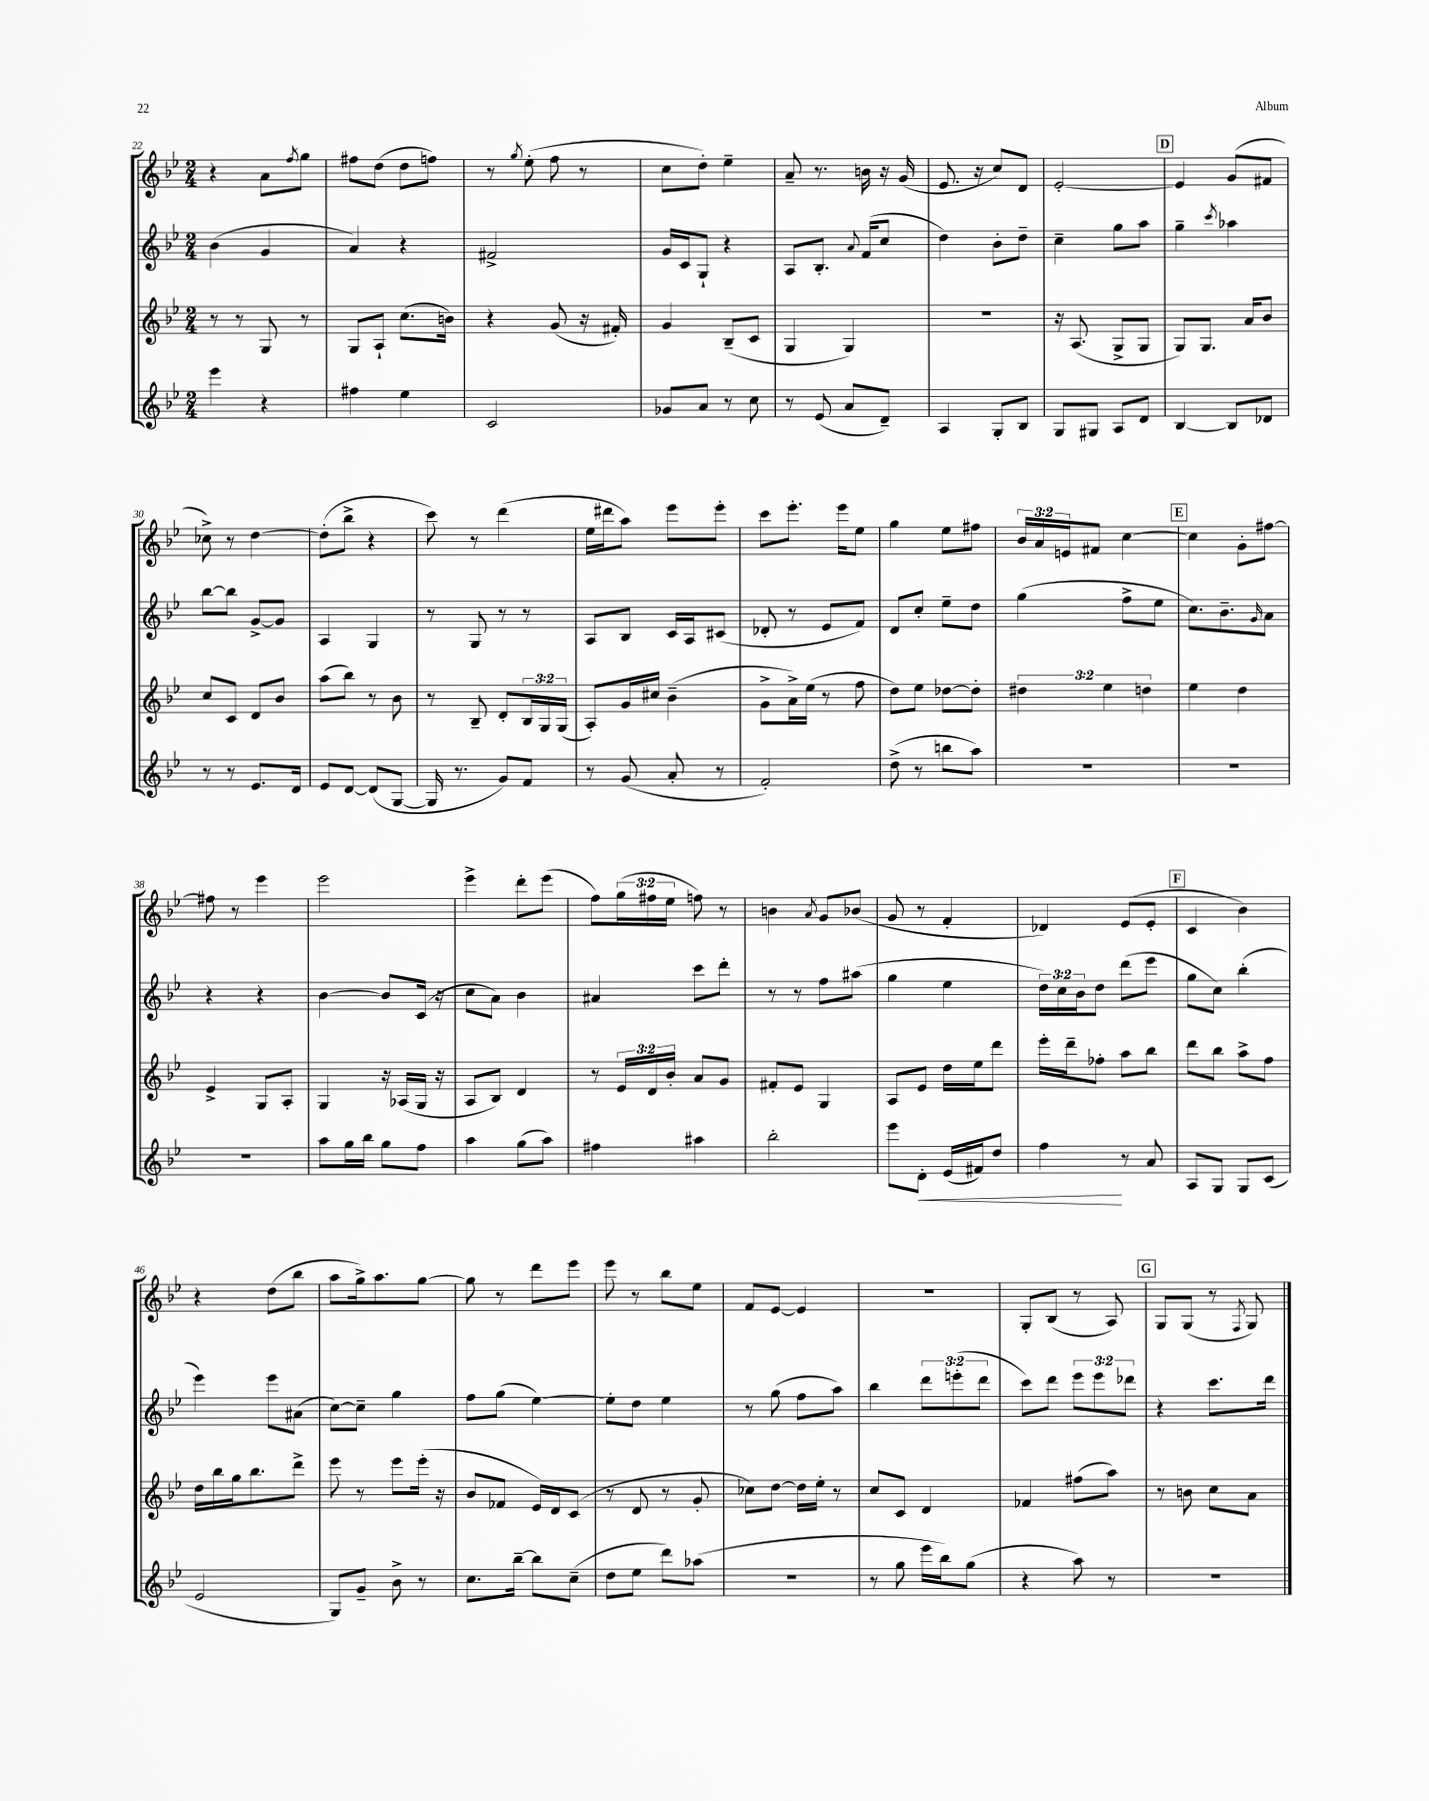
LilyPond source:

<<
\new StaffGroup <<
\new Staff = "s0" {
    \clef treble \key bes \major \numericTimeSignature \time 2/4 \override Staff.TupletNumber.text = #tuplet-number::calc-fraction-text
    r4 a'8 \acciaccatura { f''8 } g''8 |
    fis''8 d''8( d''8 f''8) |
    r8 \acciaccatura { g''8 } ees''8-.( f''8 r8 |
    c''8 d''8-.) ees''4-- |
    a'8-- r8. b'16 r16 g'16( |
    ees'8. r16 c''8) d'8 |
    ees'2~-. |
    \mark \markup { \box "D" } ees'4 g'8( fis'8 |
    ces''8->) r8 d''4~ |
    d''8-.( bes''8-> r4 |
    c'''8) r8 d'''4( |
    ees''16 dis'''16 a''8) ees'''8 ees'''8-. |
    c'''8 ees'''8.-. ees'''16 ees''8 |
    g''4 ees''8 fis''8 |
    \tuplet 3/2 { bes'16 a'16 e'16 } fis'8 c''4~ |
    \mark \markup { \box "E" } c''4 g'8-. fis''8~ |
    fis''8 r8 ees'''4 |
    ees'''2 |
    ees'''4-> d'''8-. ees'''8( |
    f''8) \tuplet 3/2 { g''16( fis''16 ees''16 } f''8) r8 |
    b'4 \acciaccatura { a'8 } g'8 bes'8( |
    g'8 r8 f'4-. |
    des'4) ees'8( ees'8-. |
    \mark \markup { \box "F" } c'4 bes'4) |
    r4 d''8( bes''8 |
    a''8 g''16->) a''8. g''8~ |
    g''8 r8 d'''8 ees'''8 |
    ees'''8 r8 bes''8 ees''8 |
    f'8 ees'8~ ees'4 |
    R2 |
    g8-. bes8( r8 a8) |
    \mark \markup { \box "G" } g8 g8( r8 \acciaccatura { f8 } g8) \bar "|." |
}
\new Staff = "s1" {
    \clef treble \key bes \major \numericTimeSignature \time 2/4 \override Staff.TupletNumber.text = #tuplet-number::calc-fraction-text
    bes'4( g'4 |
    a'4) r4 |
    fis'2-> |
    g'16 c'16 g8-! r4 |
    a8 bes8.-. \appoggiatura { a'8 } f'16( c''8 |
    d''4) bes'8-. d''8-- |
    c''4-- g''8 a''8 |
    \mark \markup { \box "D" } g''4-- \acciaccatura { c'''8 } aes''4 |
    bes''8~ bes''8 g'8~-> g'8 |
    a4 g4 |
    r8 g8 r8 r8 |
    a8 bes8 c'16 a16 cis'8( |
    des'8-. r8 ees'8 f'8) |
    d'8 c''8-. ees''8-- d''8 |
    g''4( f''8-> ees''8 |
    \mark \markup { \box "E" } c''8.) bes'8.-- \grace { g'16 } a'8 |
    r4 r4 |
    bes'4~ bes'8 c'16( r16 |
    c''8 a'8) bes'4 |
    ais'4 c'''8 d'''8-. |
    r8 r8 f''8 ais''8( |
    g''4 ees''4 |
    \tuplet 3/2 { d''16) c''16 bes'16 } d''8 d'''8( ees'''8 |
    \mark \markup { \box "F" } g''8 c''8) bes''4-.( |
    ees'''4) ees'''8 ais'8( |
    c''8~) c''8-- g''4 |
    f''8 g''8( ees''4~) |
    ees''8-. d''8 ees''4 |
    r8 g''8( f''8 a''8) |
    bes''4 \tuplet 3/2 { d'''8 e'''8-.( d'''8 } |
    c'''8) d'''8 \tuplet 3/2 { ees'''8 ees'''8 des'''8 } |
    \mark \markup { \box "G" } r4 c'''8. d'''16 \bar "|." |
}
\new Staff = "s2" {
    \clef treble \key bes \major \numericTimeSignature \time 2/4 \override Staff.TupletNumber.text = #tuplet-number::calc-fraction-text
    r8 r8 g8 r8 |
    g8 a8-! c''8.( b'16) |
    r4 g'8( r16 fis'16-.) |
    g'4 bes8--( c'8 |
    g4 g4) |
    r2 |
    r16 a8.( g8-> g8 |
    \mark \markup { \box "D" } g8) g8. a'16 bes'8 |
    c''8 c'8 d'8 bes'8 |
    a''8( bes''8) r8 bes'8 |
    r8 bes8-- d'8-. \tuplet 3/2 { bes16 g16 g16( } |
    a8-.) g'16 cis''16 bes'4--( |
    g'8-> a'16->) ees''16( r8 f''8 |
    d''8) ees''8 des''8~ des''8-. |
    \tuplet 3/2 { dis''4 ees''4 d''4 } |
    \mark \markup { \box "E" } ees''4 d''4 |
    ees'4-> g8 a8-. |
    g4 r16 aes16( g16 r16 |
    a8 bes8) d'4 |
    r8 \tuplet 3/2 { ees'16 d'16 bes'16-. } a'8 g'8 |
    fis'8-. ees'8 g4 |
    a8 ees'8 d''16 ees''16 d'''8 |
    ees'''16-. d'''16-- fes''8-. a''8 bes''8 |
    \mark \markup { \box "F" } d'''8 bes''8 a''8-> f''8 |
    d''16 bes''16 g''16 bes''8. d'''8-> |
    ees'''8 r8 ees'''8 ees'''16-.( r16 |
    bes'8 fes'8 ees'16) d'16 c'8( |
    r8 d'8 r8 g'8-. |
    ces''8) d''8~ d''16 ees''16-. r8 |
    c''8 c'8 d'4 |
    fes'4 fis''8( a''8) |
    \mark \markup { \box "G" } r8 b'8 c''8 a'8 \bar "|." |
}
\new Staff = "s3" {
    \clef treble \key bes \major \numericTimeSignature \time 2/4
    ees'''4 r4 |
    fis''4 ees''4 |
    c'2 |
    ges'8 a'8 r8 c''8 |
    r8 ees'8( a'8 d'8--) |
    a4 g8-. bes8 |
    g8 gis8 a8 d'8 |
    \mark \markup { \box "D" } bes4~ bes8 des'8 |
    r8 r8 ees'8. d'16 |
    ees'8 d'8~ d'8( g8~ |
    g16 r8. g'8) f'8 |
    r8 g'8( a'8-. r8 |
    f'2-.) |
    d''8->( r8 b''8 a''8) |
    R2 |
    \mark \markup { \box "E" } R2 |
    R2 |
    a''8 g''16 bes''16 g''8 f''8 |
    a''4 g''8( a''8) |
    fis''4 ais''4 |
    bes''2-. |
    ees'''8 d'8-.\< ees'16( fis'16) d''8 |
    f''4\! r8 a'8 |
    \mark \markup { \box "F" } a8 g8 g8 c'8( |
    ees'2 |
    g8) g'8-- bes'8-> r8 |
    c''8. bes''16~-- bes''8 c''8--( |
    d''8 ees''8 d'''8) aes''8( |
    R2 |
    r8 g''8 ees'''16 bes''16) g''8( |
    r4 a''8) r8 |
    \mark \markup { \box "G" } R2 \bar "|." |
}
>>
>>
\layout { \context { \Score currentBarNumber = #22 } }
